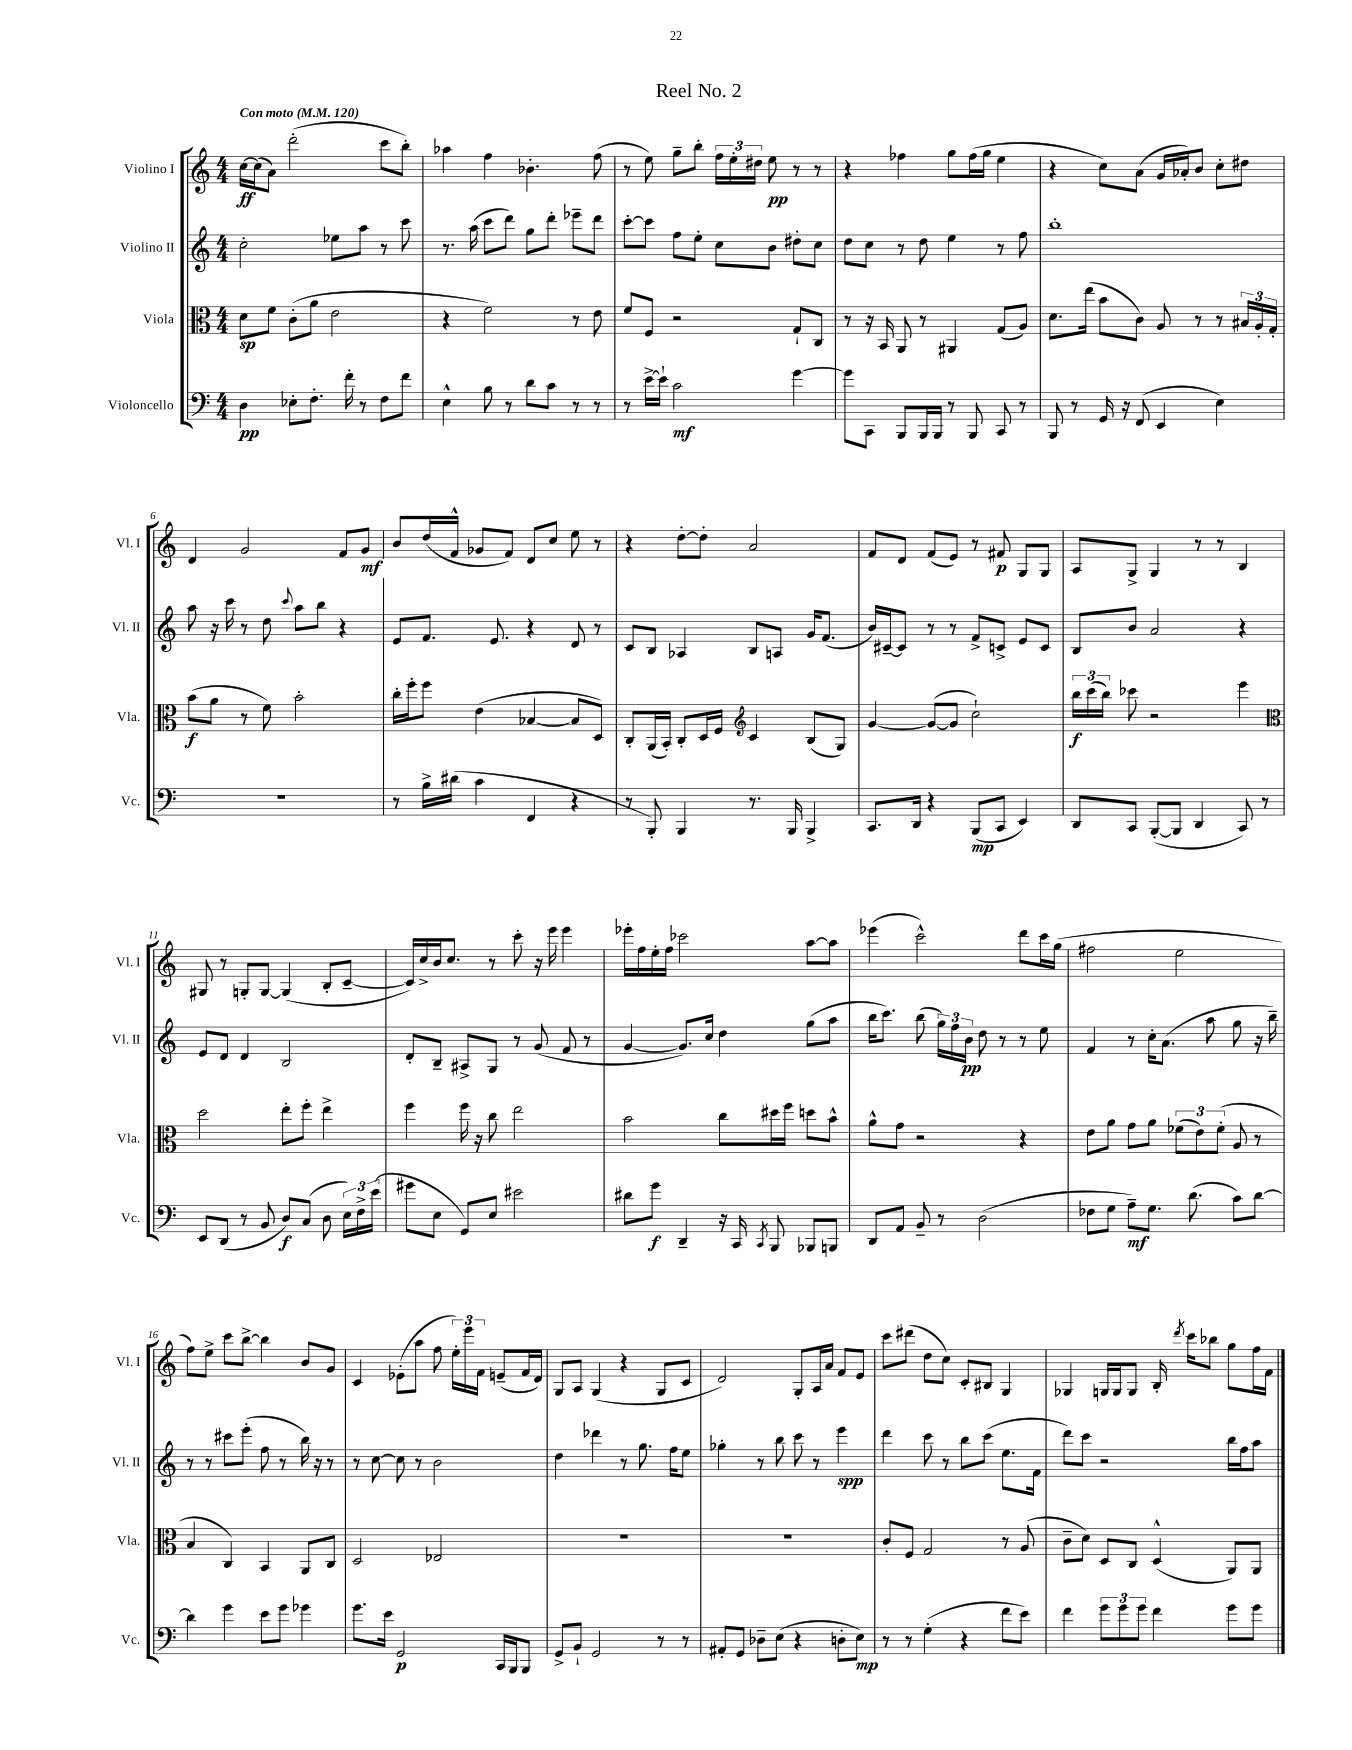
\header { title = "Reel No. 2" }
<<
\new StaffGroup <<
\new Staff = "s0" \with { instrumentName = "Violino I" shortInstrumentName = "Vl. I" } {
    \clef treble \key c \major \numericTimeSignature \time 4/4 \tempo "Con moto" 4 = 120
    \autoBeamOff c''16[~\ff c''16( a'8]) d'''2-.( c'''8[ b''8]-.) |
    aes''4 f''4 bes'4.-. f''8( |
    r8 e''8) g''8[-- b''8]-. \tuplet 3/2 { f''16[ e''16-. dis''16] } e''8\pp r8 r8 |
    r4 fes''4 g''8[ fes''16( g''16] e''4 |
    r4 c''8[) a'8]( g'16[ aes'16-.) b'8] c''8[-. dis''8] |
    d'4 g'2 f'8[ g'8]\mf |
    b'8[ d''16( f'16]-^ ges'8[ f'8]) d'8[ c''8] e''8 r8 |
    r4 d''8[~-. d''8]-. a'2 |
    f'8[ d'8] f'8[( e'8]) r8 fis'8\p g8[ g8] |
    a8[ g8]-> g4 r8 r8 b4 |
    gis8 r8 g8[-. g8]~ g4( b8[-. c'8]~-- |
    c'16[) c''16-> b'16 c''8.] r8 c'''8-. r16 e'''16 e'''4 |
    ees'''16[-. f''16 e''16-. f''16] ces'''2 a''8[~ a''8] |
    ees'''4( c'''2-^) d'''8[ c'''16 g''16]( |
    fis''2 e''2 |
    f''8[) e''8]-> c'''8[ b''8]~-> b''4 b'8[ g'8] |
    c'4 ees'8[-.( a''8] f''8 \tuplet 3/2 { e''16[-.) e'''16 f'16] } e'8[--( f'16 d'16]) |
    g8[ a8] g4( r4 g8[ c'8] |
    d'2) g8[-. a16 a'16] f'8[ e'8] |
    c'''8[ dis'''8]( d''8[ c''8]) c'8[-. bis8] g4 |
    ges4 g16[ g16 g8] b16-. \acciaccatura { d'''8 } c'''16[ bes''8] g''8[ f''16 f'16] \bar "|." |
}
\new Staff = "s1" \with { instrumentName = "Violino II" shortInstrumentName = "Vl. II" } {
    \clef treble \key c \major \numericTimeSignature \time 4/4
    \autoBeamOff c''2-. ees''8[ a''8] r8 c'''8 |
    r8. a''16( c'''8[ d'''8]) g''8[ d'''8]-. ees'''8[-- d'''8] |
    c'''8[~-. c'''8] f''8[ e''8]-. c''8[ b'8] dis''8[-. c''8] |
    d''8[ c''8] r8 d''8 e''4 r8 f''8 |
    b''1-. |
    a''8 r16 c'''16 r8 d''8 \appoggiatura { c'''8 } a''8[ b''8] r4 |
    e'8[ f'8.] e'8. r4 d'8 r8 |
    c'8[ b8] aes4 b8[ a8] g'16[ f'8.]( |
    b'16[) cis'16~-- cis'8] r8 r8 f'8[-> c'8]-> e'8[ c'8] |
    b8[ b'8] a'2 r4 |
    e'8[ d'8] d'4 b2 |
    d'8[-. b8]-- ais8[-> g8] r8 g'8( f'8 r8 |
    g'4~ g'8.[) c''16] d''4 g''8[( a''8] |
    b''16[ c'''8.]) b''8( \tuplet 3/2 { g''16[) f''16 b'16]\pp } d''8 r8 r8 e''8 |
    f'4 r8 c''16[-. a'8.]( a''8 g''8 r16 b''16--) |
    r8 r8 cis'''8[ e'''8]-.( f''8 r8 b''16) r16 r8 |
    r8 c''8~ c''8 r8 b'2 |
    d''4 des'''4 r8 g''8. f''16[ e''8] |
    ges''4-. r8 b''8 c'''8 r8 e'''4\spp |
    d'''4 c'''8 r8 b''8[ c'''8]( e''8.[ f'16] |
    d'''8[) c'''8] r2 b''16[ f''16 a''8] \bar "|." |
}
\new Staff = "s2" \with { instrumentName = "Viola" shortInstrumentName = "Vla." } {
    \clef alto \key c \major \numericTimeSignature \time 4/4
    \autoBeamOff d'8[\sp f'8] c'8[-.( a'8] e'2 |
    r4 f'2) r8 e'8 |
    f'8[ f8] r2 g8[-! c8] |
    r8 r16 b,16 a,8 r8 ais,4 g8[( a8]) |
    d'8.[ e''16]( b'8[ c'8]) a8 r8 r8 \tuplet 3/2 { bis16[ a16-. g16]-. } |
    b'8[\f( a'8] r8 f'8) b'2-. |
    c''16[-. f''16-. f''8] e'4( bes4~ bes8[ d8]) |
    c8[-. a,16( b,16]-.) c8[-. d16 f16] \clef treble c'4 b8[( g8]) |
    g'4~ g'8[~( g'8] c''2-!) |
    \tuplet 3/2 { b''16[\f c'''16( b''16]) } ces'''8 r2 e'''4 |
    \clef alto d''2 e''8[-. f''8]-. e''4-> |
    f''4 f''16 r16 c''8 e''2 |
    b'2 c''8[ dis''16 f''16] d''8[ b'8]-^ |
    a'8[-^ g'8] r2 r4 |
    e'8[ a'8] g'8[ a'8] \tuplet 3/2 { fes'8[( e'8) fes'8]-.( } a8 r8 |
    b4 c4) b,4 a,8[ c8] |
    d2 ees2 |
    R1 |
    R1 |
    c'8[-. f8] g2 r8 a8( |
    c'8[-- d'8]) d8[ c8] d4-^( a,8[) a,8] \bar "|." |
}
\new Staff = "s3" \with { instrumentName = "Violoncello" shortInstrumentName = "Vc." } {
    \clef bass \key c \major \numericTimeSignature \time 4/4
    \autoBeamOff d4\pp ees8[-. f8.]-. f'16-. r8 f8[ f'8] |
    e4-^ b8 r8 d'8[ c'8] r8 r8 |
    r8 e'16[~-> e'16]-! c'2\mf g'4~ |
    g'8[ c,8] b,,8[ b,,16 b,,16] r8 b,,8 c,8 r8 |
    b,,8 r8 g,16 r16 f,8( e,4 e4) |
    R1 |
    r8 b16[-> dis'16]( c'4 f,4 r4 |
    r8 b,,8-.) b,,4 r8. b,,16 b,,4-> |
    c,8.[ d,16] r4 b,,8[\mp( c,8] e,4) |
    d,8[ c,8] b,,8[~-.( b,,8] d,4 c,8) r8 |
    e,8[ d,8]( r8 b,8 d8[\f) c8]( d8 \tuplet 3/2 { e16[) f16-> e'16]( } |
    gis'8[ e8] g,8[) e8] eis'2 |
    dis'8[ g'8]\f d,4-- r16 c,16 \acciaccatura { c,8 } b,,8 bes,,8[ b,,8] |
    d,8[ a,8] b,8-- r8 d2( |
    fes8[ g8] a8[--\mf) g8.] d'8.( c'8[) d'8]~ |
    d'4 g'4 e'8[ g'8] ges'4 |
    g'8.[ e'16] g,2\p c,16[ b,,16 b,,8] |
    g,8[-> b,8]-! g,2 r8 r8 |
    ais,8[-. g,8] des8[-- e8]( r4 d8[-. e8]\mp) |
    r8 r8 g4-.( r4 f'8[ e'8]) |
    f'4 \tuplet 3/2 { g'8[ g'8 g'8] } f'4 g'8[ g'8] \bar "|." |
}
>>
>>
